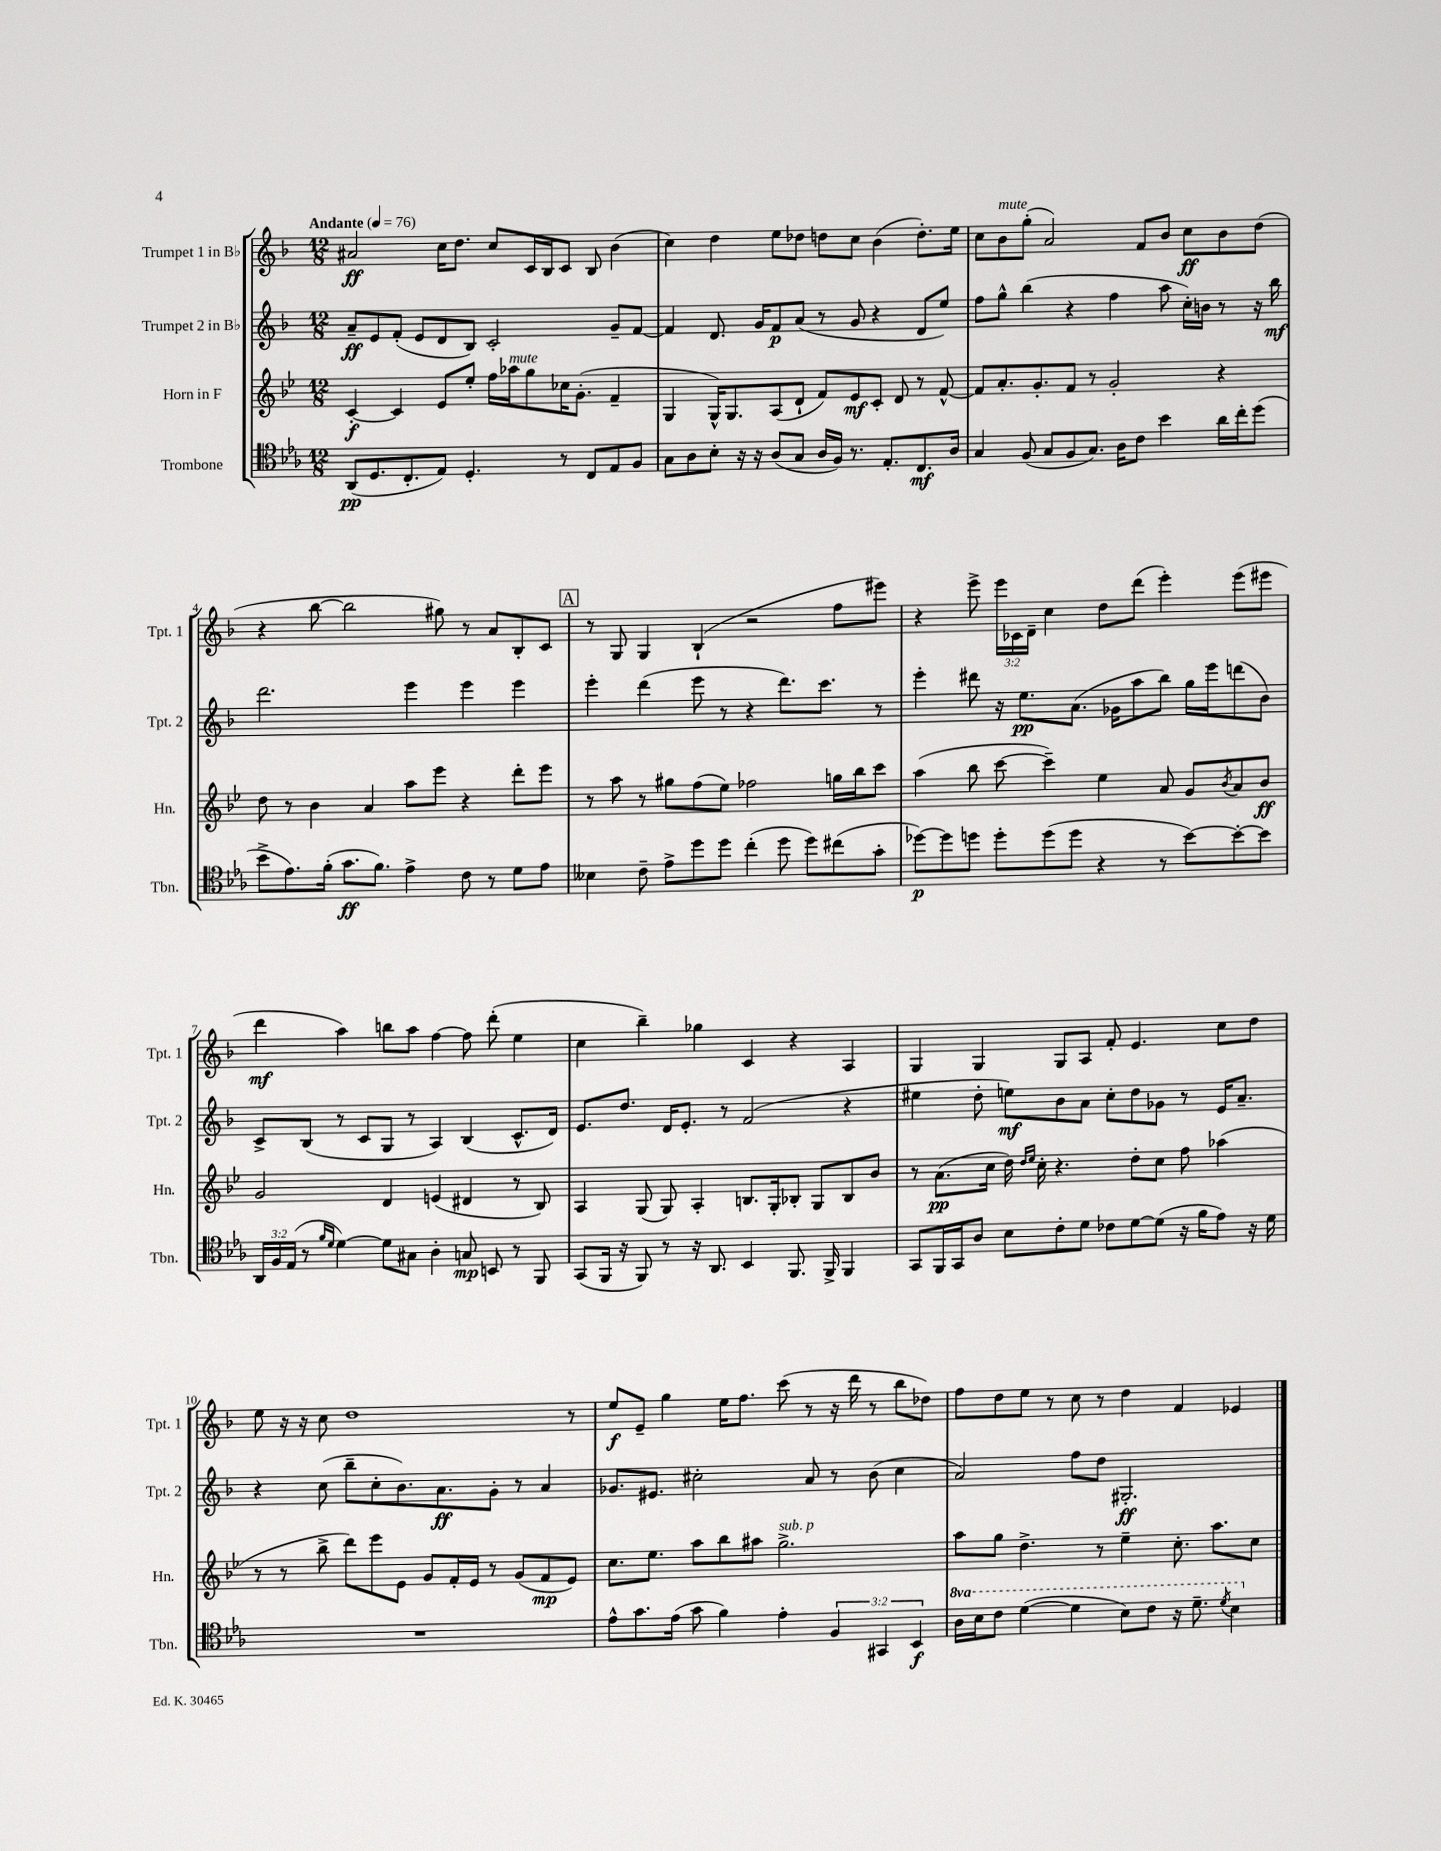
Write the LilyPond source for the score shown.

<<
\new StaffGroup <<
\new Staff = "s0" \with { instrumentName = "Trumpet 1 in Bb" shortInstrumentName = "Tpt. 1" } {
    \clef treble \key f \major \numericTimeSignature \time 12/8 \override Staff.TupletNumber.text = #tuplet-number::calc-fraction-text \tempo "Andante" 4 = 76
    ais'2\ff c''16 d''8. c''8 c'16 bes16 c'8 bes8 bes'4( |
    c''4) d''4 e''8 des''8 d''8 c''8 bes'4( d''8.-.) e''16 |
    c''8 bes'8^\markup { \italic "mute" } g''8-.( a'2) f'8 bes'8 c''8\ff bes'8 d''8( |
    r4 bes''8~ bes''2 gis''8) r8 a'8 bes8-. c'8 |
    \mark \markup { \box "A" } r8 g8 g4 bes4-!( r2 f''8 eis'''8) |
    r4 e'''8-> \tuplet 3/2 { e'''16 ces'16 d'16-- } c''4 d''8 d'''8( e'''4-.) e'''8( eis'''8 |
    d'''4\mf a''4) b''8 a''8 f''4~ f''8 d'''8-.( e''4 |
    c''4 bes''4--) ges''4 c'4 r4 a4 |
    g4 g4 g8 a8 f'8-. e'4. c''8 d''8 |
    e''8 r16 r16 c''8 d''1 r8 |
    e''8\f e'8-- g''4 e''16 f''8. c'''8( r8 r16 d'''16 r8 bes''8 des''8) |
    f''8 d''8 e''8 r8 c''8 r8 d''4 f'4 ees'4 \bar "|." |
}
\new Staff = "s1" \with { instrumentName = "Trumpet 2 in Bb" shortInstrumentName = "Tpt. 2" } {
    \clef treble \key f \major \numericTimeSignature \time 12/8
    a'8--\ff e'8 f'8-.( e'8 d'8 bes8) c'2-. g'8-- f'8~ |
    f'4 d'8. g'16 f'8\p a'8( r8 g'8 r4 d'8 e''8) |
    f''8 g''8-^ bes''4( r4 f''4 a''8 c''16-.) b'16 r8 r16 bes''16\mf |
    d'''2. e'''4 e'''4 e'''4 |
    \mark \markup { \box "A" } e'''4-. d'''4( e'''8 r8 r4 d'''8.) c'''8. r8 |
    e'''4-. dis'''8 r16 e''8.\pp a'8.( ges'16 a''8 bes''8) g''16 e'''16 d'''8( bes'8) |
    c'8-> bes8( r8 c'8 g8 r8 a4) bes4( c'8.-^ d'16) |
    e'8. d''8. d'16 e'8.-. r8 f'2( r4 |
    eis''4 d''8-. e''8\mf) bes'8 a'8 c''8-. d''8 ges'8 r8 e'16 a'8.-- |
    r4 c''8( bes''8-- c''8-. bes'8.) a'8.\ff g'8-. r8 a'4 |
    ges'8. eis'8. cis''2-. a'8 r8 bes'8( cis''4 |
    a'2) f''8 d''8 gis2.-.\ff \bar "|." |
}
\new Staff = "s2" \with { instrumentName = "Horn in F" shortInstrumentName = "Hn." } {
    \clef treble \key bes \major \numericTimeSignature \time 12/8
    c'4~-.\f c'4 ees'8 ees''8-. f''16 aes''16^\markup { \italic "mute" } g''8 ces''16 g'8.-.( f'4-- |
    g4 g16-^) g8. a8( d'8-! f'8) ees'8\mf c'8-. d'8 r8 f'8~-^ |
    f'8 a'8.-. g'8.-. f'8 r8 g'2-. r4 |
    d''8 r8 bes'4 a'4 a''8 ees'''8 r4 d'''8-. ees'''8 |
    \mark \markup { \box "A" } r8 a''8 r8 gis''8 f''8( ees''8) fes''2 g''16 bes''16 c'''8 |
    a''4( bes''8 c'''8~ c'''4--) ees''4 a'8 g'8 \acciaccatura { bes'8 } a'8 bes'8\ff |
    g'2 d'4 e'4( dis'4 r8 bes8) |
    a4 g8( g8) a4-. b8. g16-. bes8-. g8 bes8 bes'8 |
    r8 a'8.\pp( c''16 d''16) \grace { d''16 ees''16 } c''16-. r4. d''8-. c''8 f''8 aes''4( |
    r8 r8 bes''8-> d'''8) ees'''8 ees'8 g'8 f'16-. ees'16 r8 g'8( f'8\mp ees'8) |
    c''8. ees''8. a''8 bes''8 ais''8 g''2.->^\markup { \italic "sub. p" } |
    a''8 g''8 d''4.-> r8 ees''4-- c''8.-. a''8. c''8 \bar "|." |
}
\new Staff = "s3" \with { instrumentName = "Trombone" shortInstrumentName = "Tbn." } {
    \clef tenor \key ees \major \numericTimeSignature \time 12/8 \override Staff.TupletNumber.text = #tuplet-number::calc-fraction-text \set Staff.ottavationMarkups = #ottavation-simple-ordinals
    aes,8\pp( d8. c8.-. ees8) d4.-. r8 c8 ees8 f8 |
    g8 aes8 bes8-. r16 r16 aes8( g8 aes16 f16) r8. ees8.-. c8.\mf aes16 |
    g4 f8( g8 f8 g8.) aes16 c'8 bes'4 aes'16 c''16-. d''8( |
    bes'8-> ees'8.) f'16-.( g'8.\ff f'8.) ees'4-> c'8 r8 d'8 ees'8 |
    \mark \markup { \box "A" } beses4 c'8-- ees'8-> d''8 d''8 c''4-.( d''8 d''8) cis''8( g'8-. |
    des''8~\p) des''8 d''8 d''8-. d''8( d''8 r4 r8 bes'8~) bes'8~-. bes'8 |
    \tuplet 3/2 { aes,16 f16 ees16( } r8 \grace { f'16 d'16 } d'4~) d'8 gis8 aes4-. g8\mp b,8 r8 f,8 |
    g,8( f,16 r16 f,8) r8 r16 aes,8. bes,4 f,8. f,16-> f,4 |
    g,8 f,16 g,16 aes8 bes8 c'8-. d'8 ces'8 d'8~ d'8( r16 f'16 ees'8) r16 d'16 |
    R1. |
    ees'8-^ g'8. ees'16( g'8 f'4) ees'4-. \tuplet 3/2 { f4 gis,4 bes,4\f } |
    \ottava #1 aes'16 bes'16 c''8 d''4~( d''4 bes'8) c''8 r16 d''8.-- \acciaccatura { d''8 } bes'4 \ottava #0 \bar "|." |
}
>>
>>
